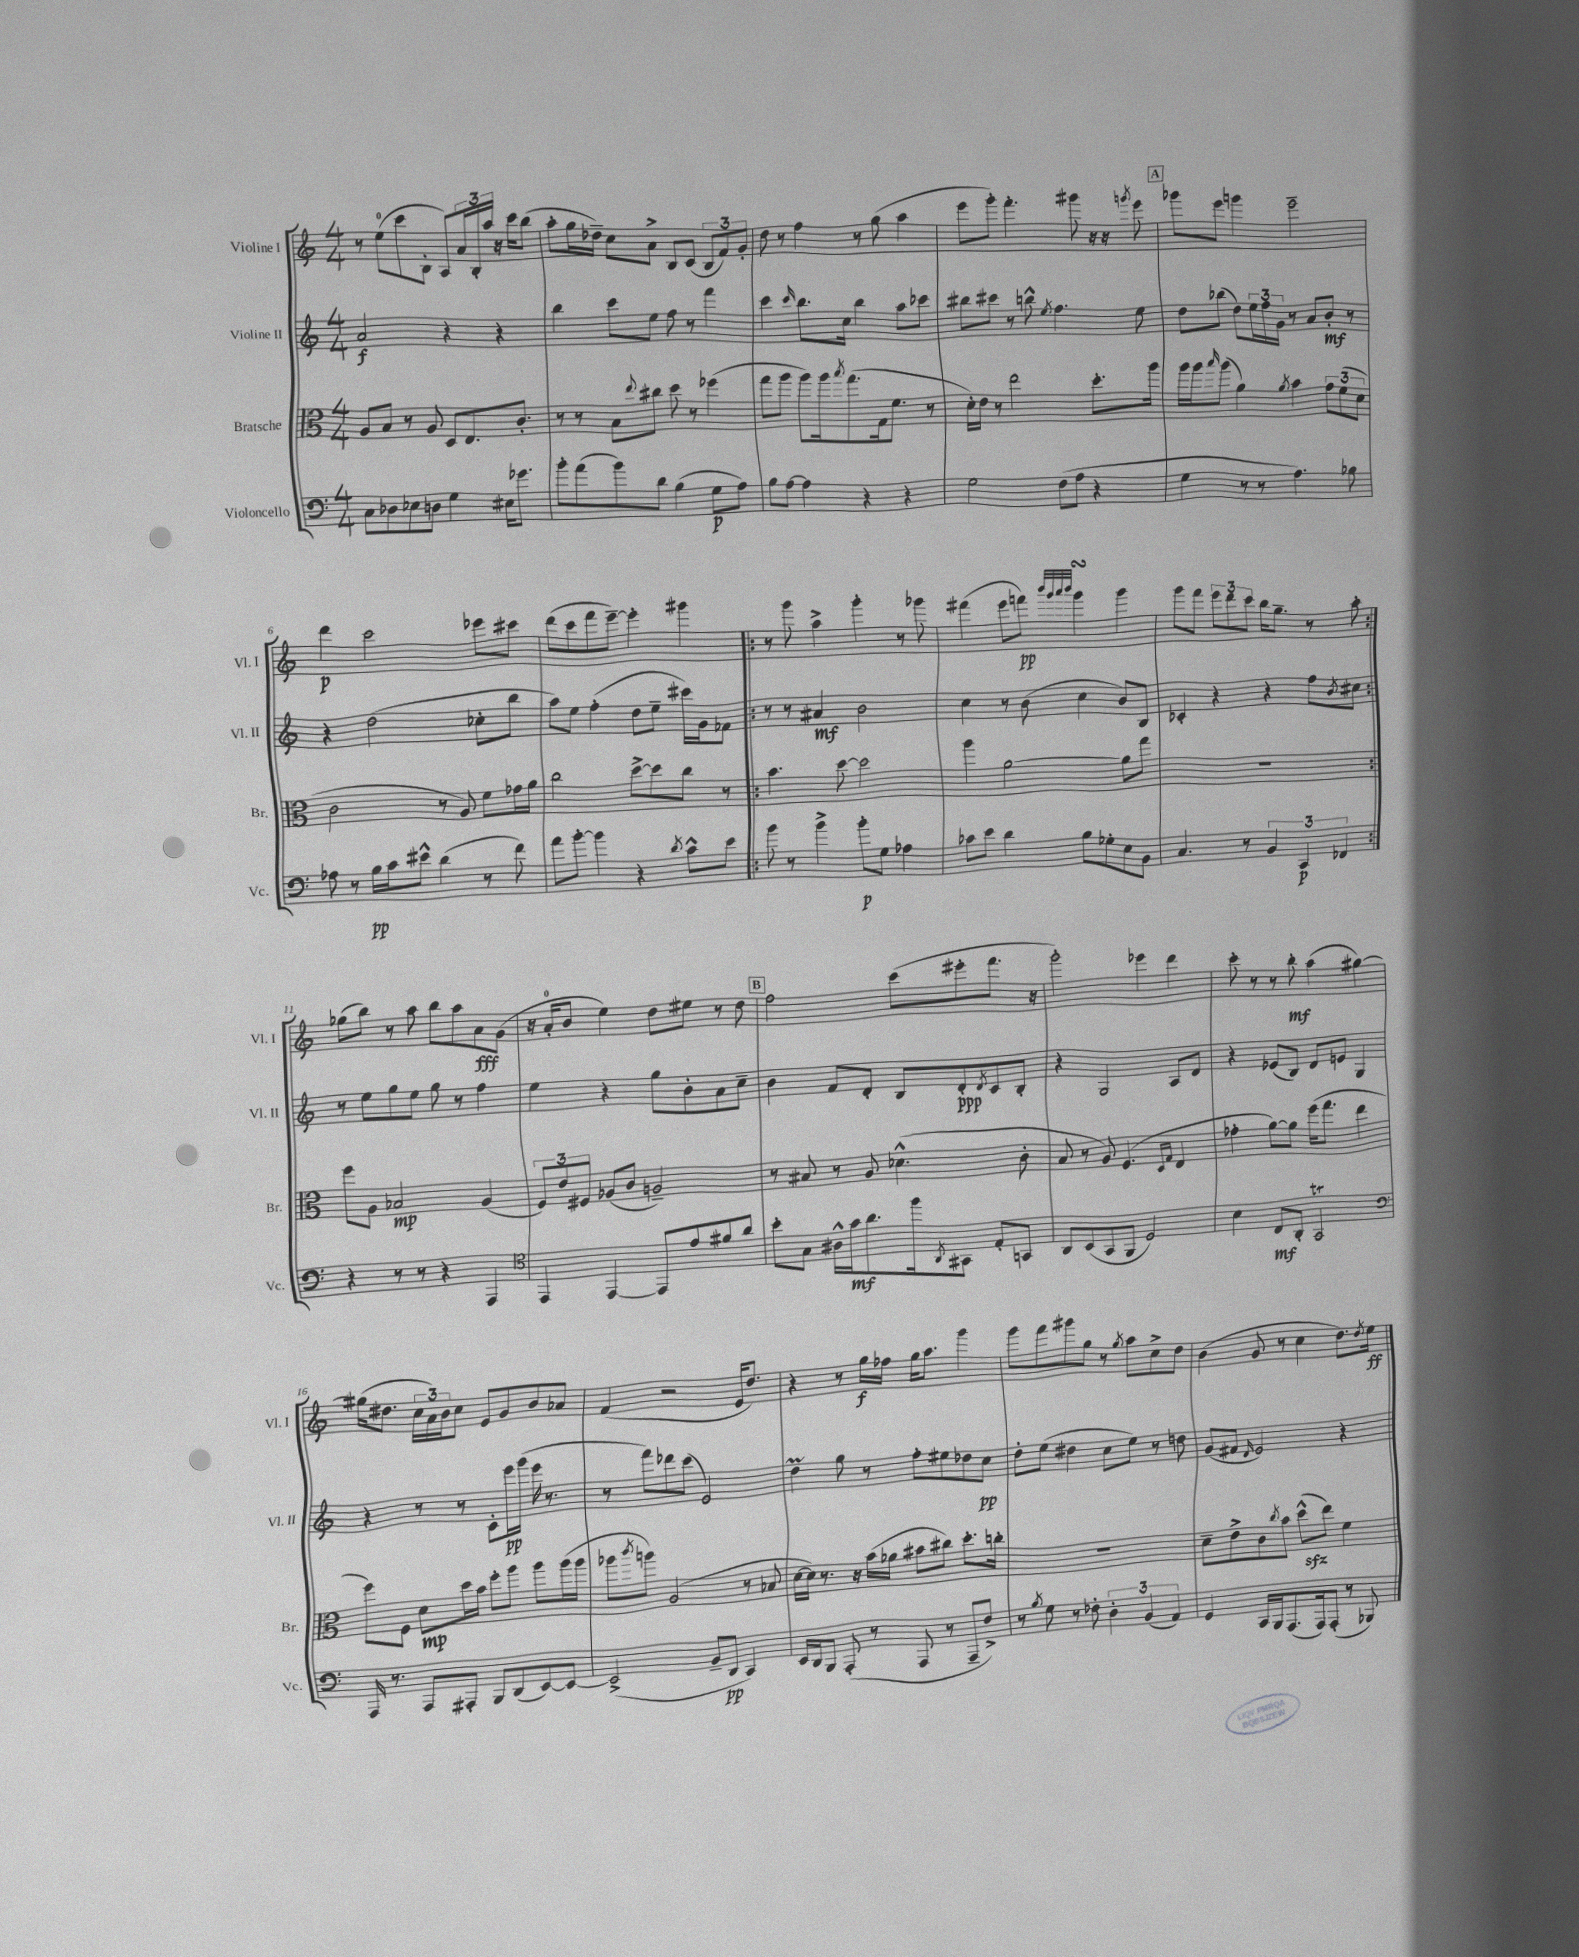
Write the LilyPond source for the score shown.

<<
\new StaffGroup <<
\new Staff = "s0" \with { instrumentName = "Violine I" shortInstrumentName = "Vl. I" } {
    \clef treble \key c \major \numericTimeSignature \time 4/4
    r8 e''8-0( c'''8 b8-. a8) \tuplet 3/2 { a'16 b16-. a''16 } r16 c'''16 b''8( |
    a''8-. g''16 des''16--) c''8 a'8-> b8 c'8( \tuplet 3/2 { b8 f'8) g'8-. } |
    d''8 r8 f''4 r8 g''8( a''4 |
    e'''8 g'''8-.) f'''4.-. gis'''8 r16 r16 \acciaccatura { g'''8 } e'''8 |
    \mark \markup { \box "A" } ges'''8 e'''8 g'''4 e'''2-- |
    d'''4\p c'''2 ees'''8 cis'''8 |
    d'''8( c'''8 f'''8 e'''8~--) e'''4-. gis'''4 |
    \repeat volta 2 { r8 g'''8 a''4-> g'''4-. r8 ges'''8 |
    fis'''4( e'''8 f'''8\pp) \grace { b'''32 g'''32 a'''32 b'''32 } g'''4\turn g'''4 |
    g'''8 f'''8 \tuplet 3/2 { e'''8 d'''8 c'''8 } b''16 g''8.-- r8 a''8-. | }
    ges''8( b''8) r8 a''8 b''8 a''8 a'8\fff g'8( |
    r16 a'16-0-. b'8 e''4) d''8 eis''8 r8 d''8 |
    \mark \markup { \box "B" } f''2 c'''8( eis'''8-. f'''8. r16 |
    g'''2-.) ees'''4 d'''4 |
    c'''8-. r8 r8 b''8-.\mf a''4( gis''4~) |
    gis''16( dis''8. \tuplet 3/2 { c''16 a'16) b'16 } c''8 e'8 g'8 b'8 aes'8 |
    f'4( r2 e'16 d''8.) |
    r4 r8 g''16\f fes''16 g''16 a''8. g'''4 |
    g'''8 f'''8 gis'''8 g''8 r8 \acciaccatura { g''8 } a''8 c''8-> d''8 |
    b'4( g'8 r8 c''4 d''8.) \acciaccatura { d''8 } e''16\ff \bar "|." |
}
\new Staff = "s1" \with { instrumentName = "Violine II" shortInstrumentName = "Vl. II" } {
    \clef treble \key c \major \numericTimeSignature \time 4/4
    a'2\f r4 r4 |
    b''4 c'''8 e''8 f''8 r8 f'''4 |
    c'''4 \grace { c'''16 } b''8. c''16 b''4 a''8 ces'''8 |
    bis''8 cis'''8 r8 b''8-^ \acciaccatura { e''8 } f''4. e''8 |
    \mark \markup { \box "A" } d''8 bes''8( d''8) \tuplet 3/2 { e''16 f''16 g'16 } r8 a'8 b'8-.\mf r8 |
    r4 d''2( ces''8-. b''8 |
    a''8) e''8 f''4-.( d''8 e''8-- cis'''16) g'16 fes'8 |
    \repeat volta 2 { r8 r8 ais'4\mf b'2 |
    c''4 r8 b'8( c''4 b'8) b8 |
    ces'4-. r4 r4 f''8 \acciaccatura { b'8 } cis''8 | }
    r8 e''8 g''8 e''8 g''8 r8 f''4 |
    e''4 r4 g''8 b'8-. a'8 c''8-- |
    \mark \markup { \box "B" } b'4 f'8 d'8-. b8 d'8-.\ppp \acciaccatura { d'8 } c'8 b8-. |
    r4 g2 a8 d'8 |
    r4 ees'8( b8) d'8 e'8 g4 |
    r4 r8 r8 c'8-. e'''16\pp g'''16( e'''16 r8. |
    r8 f'''8) des'''8 c'''8( e'2) |
    d''4\prall g''8 r8 f''8-. eis''8 des''8 c''8\pp |
    d''8-. e''8( dis''4 c''8 e''8) r8 d''8 |
    g'8( fis'8 \grace { d'16 } e'2) r4 \bar "|." |
}
\new Staff = "s2" \with { instrumentName = "Bratsche" shortInstrumentName = "Br." } {
    \clef alto \key c \major \numericTimeSignature \time 4/4
    a8 b8 r8 a8 d8 e8. c'8.-. |
    r8 r8 b8 \appoggiatura { e''8 } cis''8 d''8 r8 fes''4( |
    g''8 a''8 a''8) a''16 \acciaccatura { b''8 } g''8.( g16 f'8. r8 |
    d'16-.) e'16 r8 e''2 d''8.-. a''16 |
    \mark \markup { \box "A" } a''16 a''16 \grace { b''16 } a''8( a'4) \acciaccatura { a'8 } b'4 \tuplet 3/2 { g'8 f'8( d'8 } |
    c'2 r8 a8) f'8 ges'16 a'16 |
    c''2 d''8~-> d''8 c''8 r8 |
    \repeat volta 2 { b'4. d''8~ d''2 |
    a''4 a'2~ a'8 g''8 |
    R1 | }
    f''8 a8 bes2\mp a4( |
    \tuplet 3/2 { f8) e'8 fis8 } aes8( c'8 a2--) |
    \mark \markup { \box "B" } r8 bis8 r8 a8 des'4.-^( c'8-. |
    b8 r8 a8) f4.( \grace { d16 g16 } e4 |
    ges'4-. a'8~) a'8 f''16( g''8. e''4 |
    f''8) f8 d'8\mp d''16 b'16 f''8-. a''8 a''8 a''16( a''16 |
    aes''8 \acciaccatura { c'''8 } a''8) a2( r8 bes8 |
    d'16~ d'16) r8. r16 b'16( aes'16 bis'8 cis''8) d''8.-. c''16-. |
    R1 |
    d'8-- e'8-> c'8 \acciaccatura { c''8 } b'8 d''8-^\sfz( e''8) f'4 \bar "|." |
}
\new Staff = "s3" \with { instrumentName = "Violoncello" shortInstrumentName = "Vc." } {
    \clef bass \key c \major \numericTimeSignature \time 4/4
    c8 des8 ees8 d8 g4 eis16 ges'8. |
    b'8-. a'8( b'8) d'8 b4( g8\p a8) |
    b8 a8~ a4 r4 r4 |
    g2 f8( a8 r4 |
    \mark \markup { \box "A" } g4 r8 r8 a4.) bes8 |
    aes8 r8 b16\pp c'16 eis'8-^ d'4( r8 f'8) |
    a'8 b'8~-. b'4 r4 \acciaccatura { d'8 } c'8-^ e'8 |
    \repeat volta 2 { b'8 r8 b'4-> b'8-.\p g8 aes4 |
    ces'8 e'8 d'4 b8 ges8-. e8 b,8 |
    c4. r8 \tuplet 3/2 { b,4 c,4\p fes,4 } | }
    r4 r8 r8 r4 a,,4 |
    \clef tenor e,4 e,4~ e,8 e'8 fis'8 a'8 |
    \mark \markup { \box "B" } b'8-. g8 ais16-^ g'16\mf a'8. f''16 \acciaccatura { a,8 } gis,8 e8-. g,8 |
    a,8 b,8( g,8 f,8 d2) |
    b4 c8\mf a,8-. g,2\trill |
    \clef bass a,,16 r8. a,,8 ais,,8-. b,,8 d,8( e,8~) e,8~ |
    e,2->( b,8-- d,8\pp c,4) |
    e,16 d,16 b,,8 a,,8-.( r8 a,,8 r8 a,,8-- f8->) |
    r8 \acciaccatura { b8 } g8 r8 fes8-. \tuplet 3/2 { d4-. b,4( a,4) } |
    g,4 c,16 b,,16 a,,8.( a,,16) a,,8-.( r8 bes,,8) \bar "|." |
}
>>
>>
